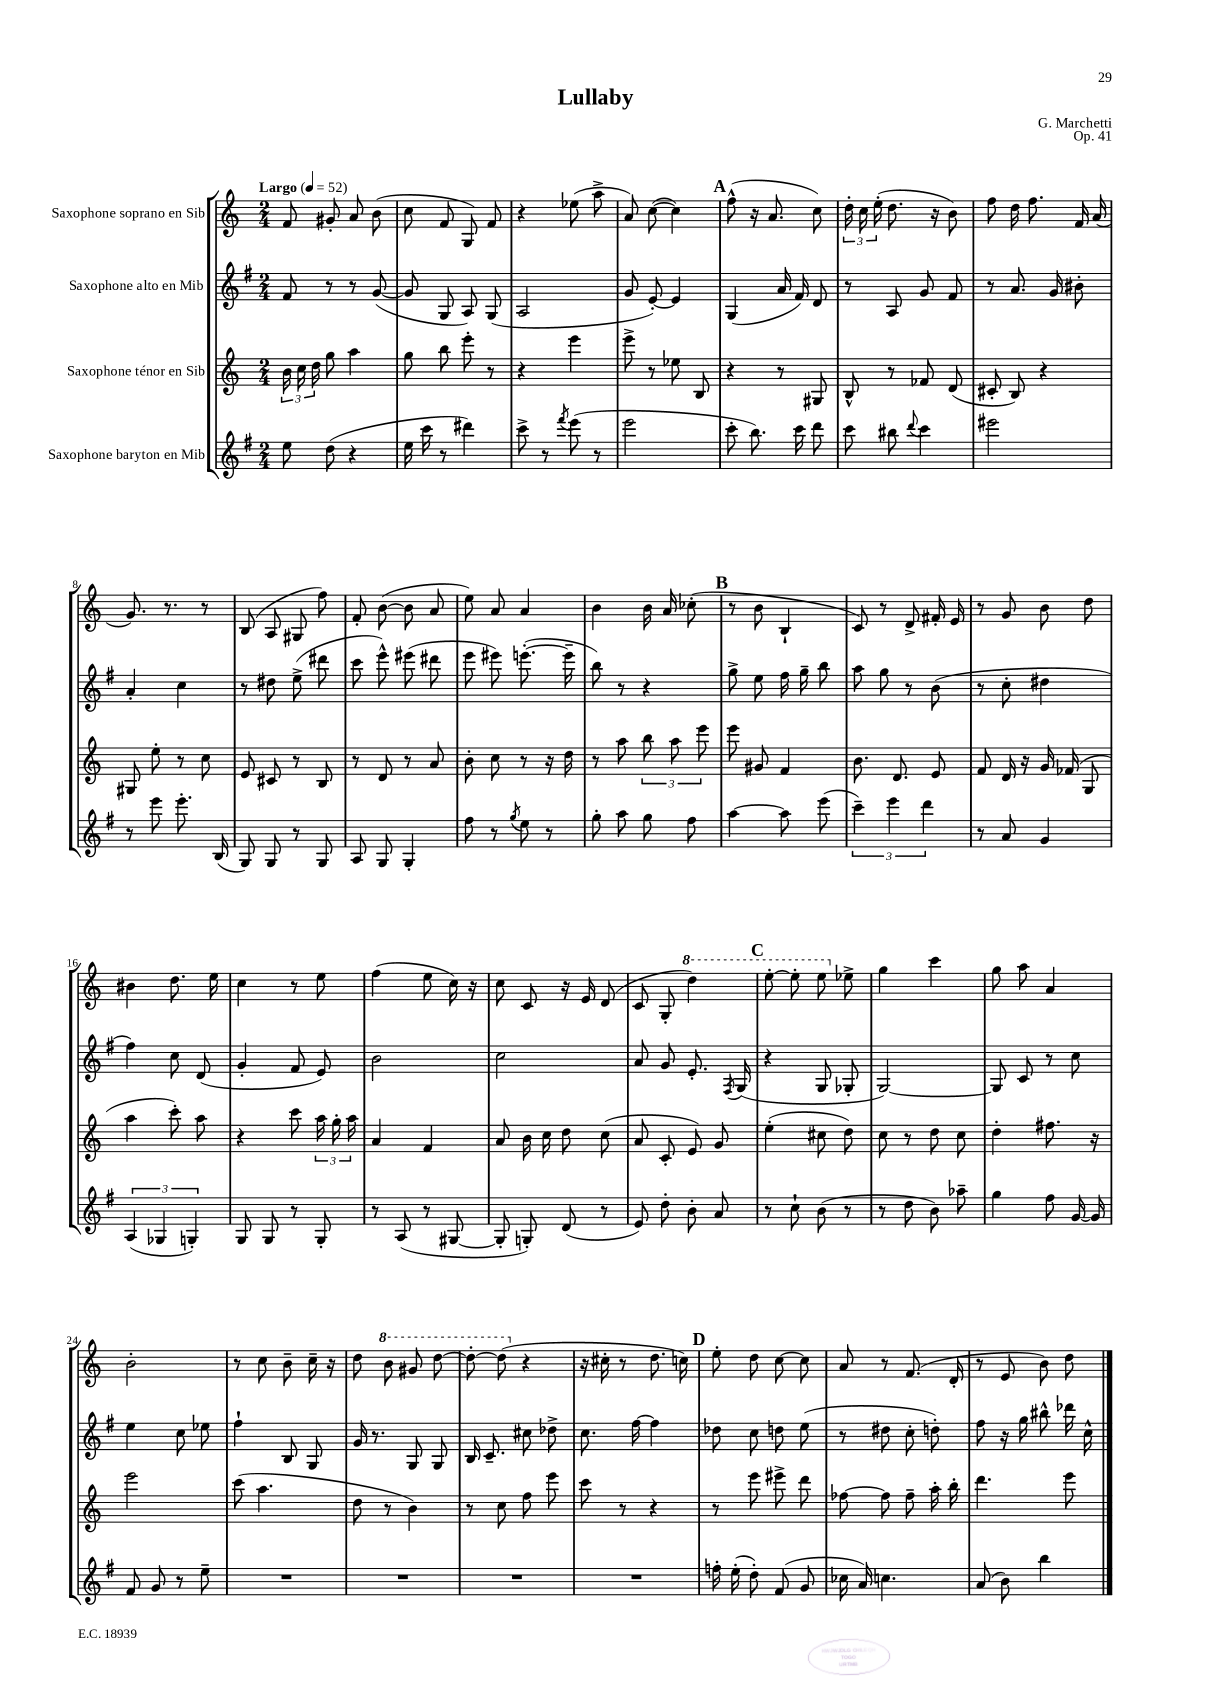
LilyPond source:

\header { title = "Lullaby" composer = "G. Marchetti" opus = "Op. 41" }
<<
\new StaffGroup <<
\new Staff = "s0" \with { instrumentName = "Saxophone soprano en Sib" } {
    \clef treble \key c \major \numericTimeSignature \time 2/4 \tempo "Largo" 4 = 52
    \autoBeamOff f'8 gis'8-. a'8 b'8( |
    c''8 f'8 g8) f'8 |
    r4 ees''8( a''8-> |
    a'8) c''8~( c''4) |
    \mark \markup { \bold "A" } f''8-^( r16 a'8. c''8) |
    \tuplet 3/2 { d''16-. c''16 e''16-.( } d''8. r16 b'8) |
    f''8 d''16 f''8. f'16 a'16( |
    g'8.) r8. r8 |
    b8( a8 gis8 f''8) |
    f'8-. b'8~( b'8 a'8 |
    e''8) a'8 a'4 |
    b'4 b'16 a'16 ces''8-.( |
    \mark \markup { \bold "B" } r8 b'8 b4-! |
    c'8) r8 d'8-> fis'16-. e'16 |
    r8 g'8 b'8 d''8 |
    bis'4 d''8. e''16 |
    c''4 r8 e''8 |
    f''4( e''8 c''16) r16 |
    c''8 c'8 r16 e'16 d'8( |
    c'8 g8-. \ottava #1 d'''4) |
    \mark \markup { \bold "C" } e'''8~-. e'''8-. e'''8 \ottava #0 ees''8-> |
    g''4 c'''4 |
    g''8 a''8 a'4 |
    b'2-. |
    r8 c''8 b'8-- c''16-- r16 |
    d''8 \ottava #1 b''8 gis''8 d'''8~ |
    d'''8~-. d'''8( \ottava #0 r4 |
    r16 cis''16-. r8 d''8. c''16) |
    \mark \markup { \bold "D" } e''8-. d''8 c''8~ c''8 |
    a'8 r8 f'8.( d'16-. |
    r8 e'8 b'8) d''8 \bar "|." |
}
\new Staff = "s1" \with { instrumentName = "Saxophone alto en Mib" } {
    \clef treble \key g \major \numericTimeSignature \time 2/4
    \autoBeamOff fis'8 r8 r8 g'8~( |
    g'8 g8 a8) g8( |
    a2 |
    g'8 e'8~-.) e'4 |
    \mark \markup { \bold "A" } g4( a'16 fis'16) d'8 |
    r8 a8 g'8 fis'8 |
    r8 a'8. g'16 bis'8-. |
    a'4-. c''4 |
    r8 dis''8 e''8->( dis'''8 |
    c'''8 e'''8-^) eis'''8( dis'''8 |
    e'''8 eis'''8) e'''8.~-.( e'''16-- |
    b''8) r8 r4 |
    \mark \markup { \bold "B" } g''8-> e''8 fis''16 g''16-- b''8 |
    a''8 g''8 r8 b'8( |
    r8 c''8-. dis''4 |
    fis''4) c''8 d'8( |
    g'4-. fis'8 e'8) |
    b'2 |
    c''2 |
    a'8 g'8 e'8.-. \acciaccatura { fis8 } g16( |
    \mark \markup { \bold "C" } r4 g8 ges8-. |
    g2~) |
    g8 c'8 r8 c''8 |
    e''4 c''8 ees''8 |
    fis''4-! b8 g8 |
    g'16 r8. g8 g8 |
    b16 c'8.-- cis''8 des''8-> |
    c''8. fis''16~ fis''4 |
    \mark \markup { \bold "D" } des''8 c''8 d''8 e''8( |
    r8 dis''8 c''8-. d''8-.) |
    fis''8 r16 g''16 bis''8-^ des'''16 c''16-^ \bar "|." |
}
\new Staff = "s2" \with { instrumentName = "Saxophone ténor en Sib" } {
    \clef treble \key c \major \numericTimeSignature \time 2/4
    \autoBeamOff \tuplet 3/2 { b'16 c''16 d''16 } g''8 a''4 |
    g''8 b''8 e'''8-. r8 |
    r4 e'''4 |
    e'''8-> r8 ees''8 b8 |
    \mark \markup { \bold "A" } r4 r8 gis8 |
    b8-^ r8 fes'8 d'8( |
    cis'8-. b8) r4 |
    gis8 e''8-. r8 c''8 |
    e'8 cis'8 r8 b8 |
    r8 d'8 r8 a'8 |
    b'8-. c''8 r8 r16 d''16 |
    r8 a''8 \tuplet 3/2 { b''8 a''8 e'''8 } |
    \mark \markup { \bold "B" } e'''8 gis'8 f'4 |
    b'8. d'8. e'8 |
    f'8 d'16 r16 g'16 fes'16( g8 |
    a''4 c'''8-.) a''8 |
    r4 c'''8 \tuplet 3/2 { a''16 g''16-. a''16 } |
    a'4 f'4 |
    a'8 b'16 c''16 d''8 c''8( |
    a'8 c'8-. e'8) g'8 |
    \mark \markup { \bold "C" } e''4-.( cis''8 d''8) |
    c''8 r8 d''8 c''8 |
    d''4-. fis''8. r16 |
    e'''2 |
    c'''8( a''4. |
    d''8 r8 b'4) |
    r8 c''8 f''8 e'''8 |
    c'''8 r8 r4 |
    \mark \markup { \bold "D" } r8 e'''8 eis'''8-> d'''8 |
    fes''8~ fes''8 fes''8-- a''16-. b''16-. |
    d'''4. e'''8 \bar "|." |
}
\new Staff = "s3" \with { instrumentName = "Saxophone baryton en Mib" } {
    \clef treble \key g \major \numericTimeSignature \time 2/4
    \autoBeamOff e''8 d''8( r4 |
    e''16 c'''16 r8 dis'''4) |
    c'''8-> r8 \acciaccatura { fis'''8 } e'''8( r8 |
    e'''2 |
    \mark \markup { \bold "A" } c'''8-. b''8.) c'''16 d'''8 |
    c'''8 bis''8 \appoggiatura { d'''8 } c'''4 |
    eis'''2 |
    r8 e'''8 e'''8.-. b16( |
    g8) g8 r8 g8 |
    a8 g8 g4-. |
    fis''8 r8 \acciaccatura { g''8 } e''8 r8 |
    g''8-. a''8 g''8 fis''8 |
    \mark \markup { \bold "B" } a''4~ a''8 e'''8( |
    \tuplet 3/2 { c'''4--) e'''4 d'''4 } |
    r8 a'8 g'4 |
    \tuplet 3/2 { a4( ges4 g4-.) } |
    g8 g8 r8 g8-. |
    r8 a8( r8 gis8~ |
    gis8-. g8-.) d'8( r8 |
    e'8) d''8-. b'8-. a'8 |
    \mark \markup { \bold "C" } r8 c''8-! b'8( r8 |
    r8 d''8 b'8) aes''8-- |
    g''4 fis''8 g'16~ g'16 |
    fis'8 g'8 r8 e''8-- |
    R2 |
    R2 |
    R2 |
    R2 |
    \mark \markup { \bold "D" } f''16-. e''16-.( d''8-.) fis'8( g'8 |
    ces''16 a'16) c''4. |
    a'8( b'8) b''4 \bar "|." |
}
>>
>>
